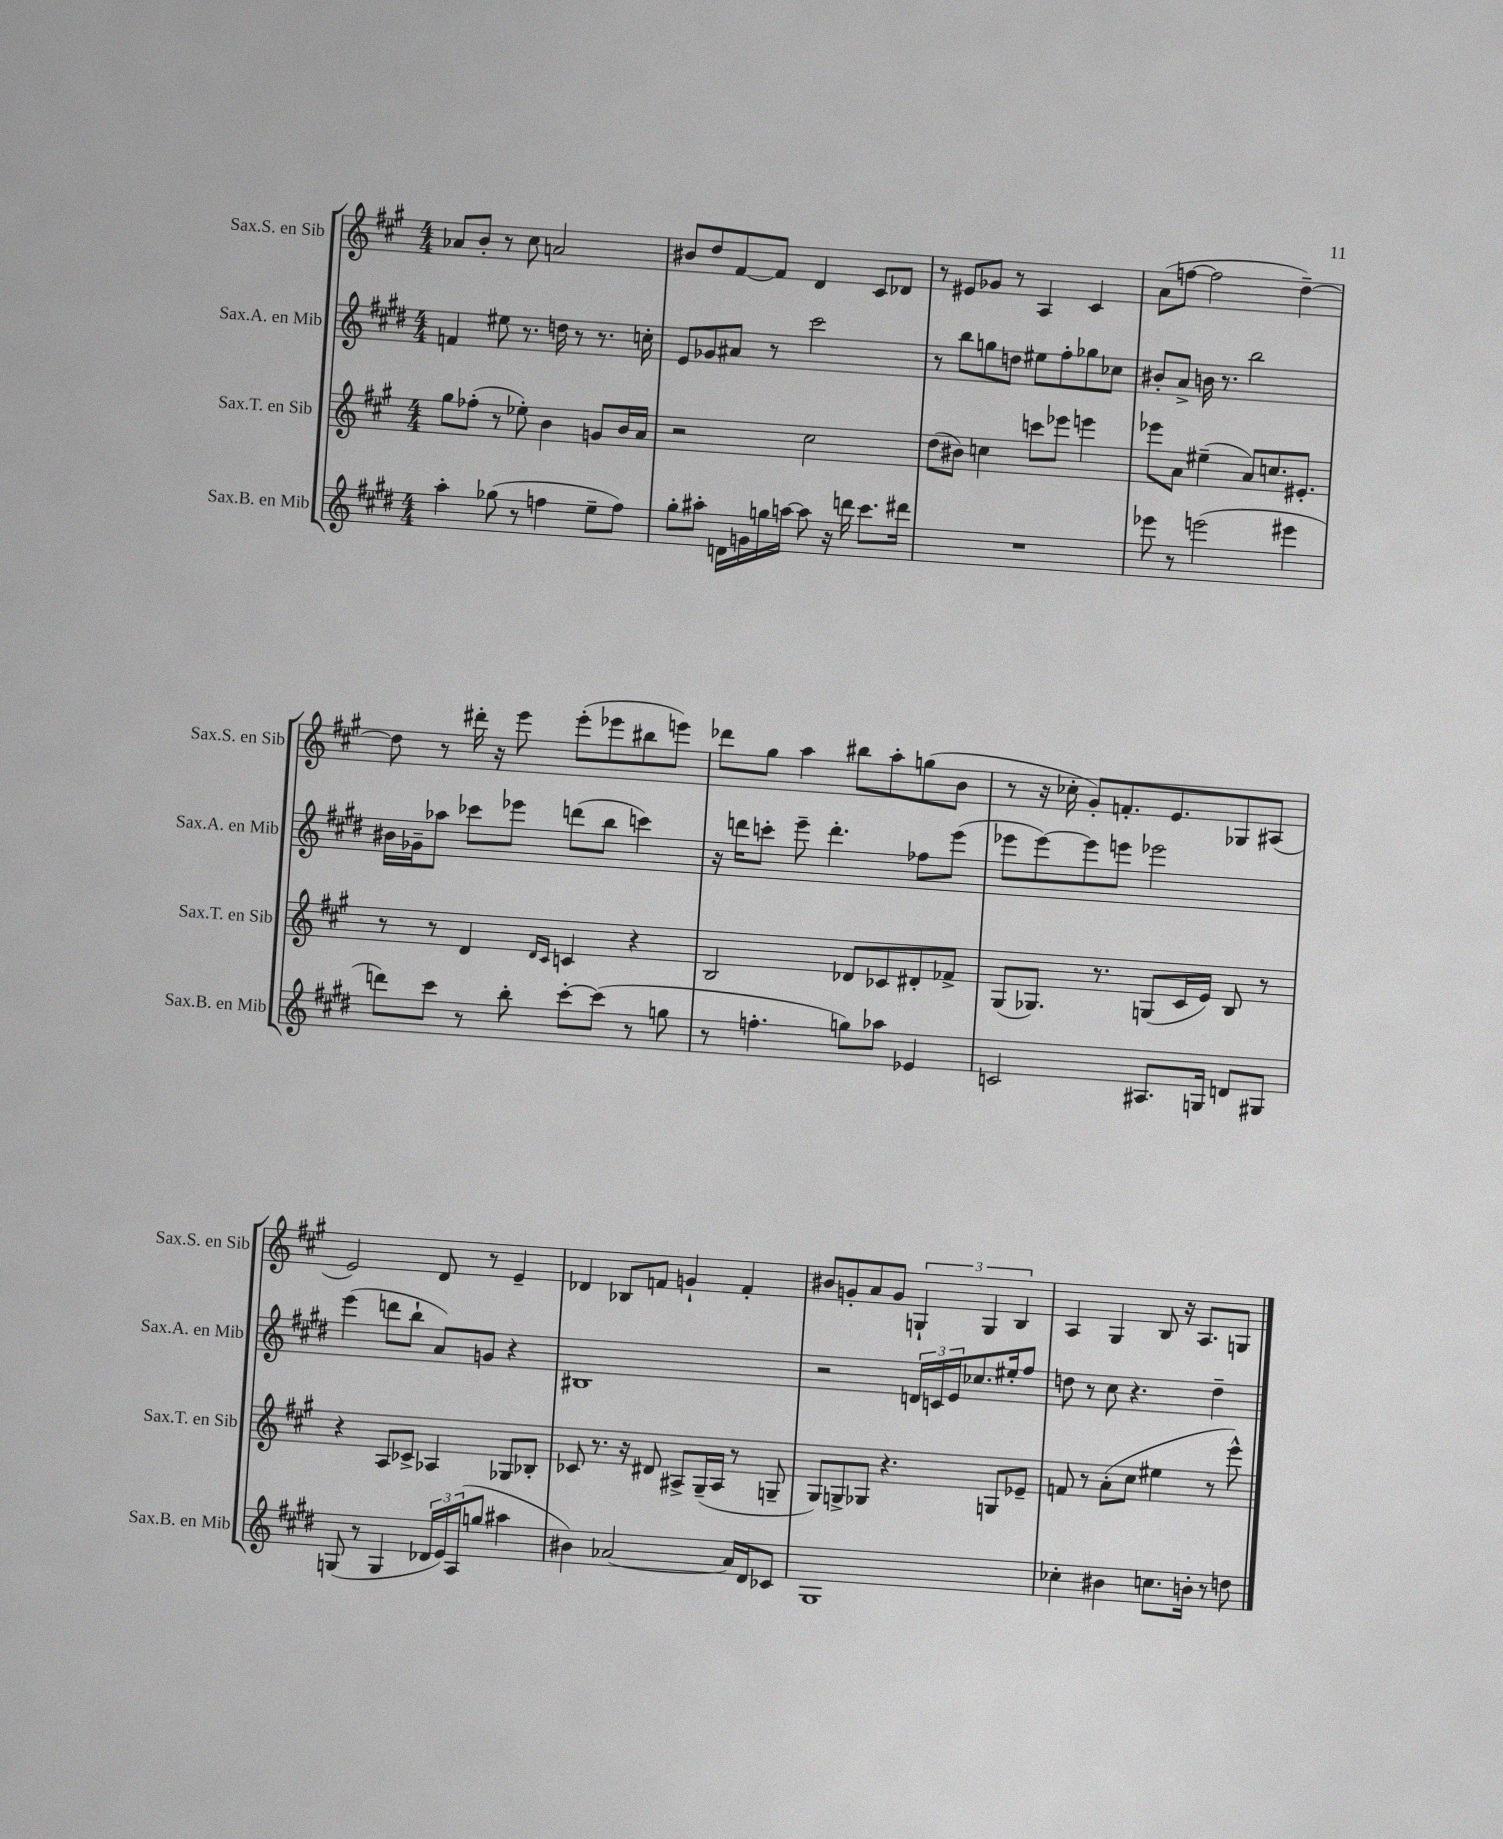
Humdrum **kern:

**kern	**kern	**kern	**kern
*staff4	*staff3	*staff2	*staff1
*clefG2	*clefG2	*clefG2	*clefG2
*k[f#c#g#d#]	*k[f#c#g#]	*k[f#c#g#d#]	*k[f#c#g#]
*M4/4	*M4/4	*M4/4	*M4/4
4aa'	8gg#	4f	8a-
.	(8ff-'	.	8b'
(8gg-	8r	8ee#	8r
8r	8ee-')	8.r	8cc#
4ff	4b	.	2a
.	.	16dd	.
.	.	8r	.
8ee~	8g	8.r	.
8ff)	16b	.	.
.	16a	16cc'	.
=	=	=	=
8gg#'	2r	8e	8b#
8aa#'	.	8g-	8dd
16d	.	8a#	[8f#
16g	.	.	.
16gg	.	8r	8f#]
[16aa	.	.	.
8aa]	2cc#	2ccc#	4d
16r	.	.	.
16ddd	.	.	.
8.ccc#	.	.	8c#
.	.	.	8d-
16ddd#	.	.	.
=	=	=	=
1r	(8dd	8r	8r
.	8b#)	8bb	8e#
.	4cc	8gg	8g-
.	.	8dd	8r
.	8ccc	8ee#	4A
.	8eee-	8ff#'	.
.	4eee	8gg-	4c#
.	.	8cc-	.
=	=	=	=
8eee-	8eee-	8b#'	(8a
8r	8a	8a^	[8ff
(2eee	(4ee#~	16b	2ff]
.	.	8.r	.
.	8a)	2bb	.
.	8.cc	.	.
4eee#	.	.	[4dd~)
.	8.e#'	.	.
=	=	=	=
8ddd)	8r	16b#	8dd]
.	.	16g-~	.
8ccc#	8r	8aa-	8r
8r	4d	8ccc-	16ddd#'
.	.	.	16r
8bb'	.	8eee-	8eee
.	16qqd	.	.
.	16qqc#	.	.
[8ccc#'	4c	(8ddd	(8eee'
(8ccc#]	.	8bb	8eee-
8r	4r	4ccc)	8bb#
8gg	.	.	8eee)
=	=	=	=
8r	2B	16r	8ddd-
.	.	16ddd	.
4.ff'	.	8ccc'	8gg#
.	.	8eee~	4aa
.	.	4.ddd'	.
8gg)	8d-	.	8bb#
8aa-	8c-	.	8aa'
4e-	8d#'	8ff-	(8gg
.	8f-^	(8eee	8b
=	=	=	=
2c	(8G#	8eee-	8r
.	8.G-)	[8eee-)	16r
.	.	.	16cc-'
.	.	8eee-]	8g#')
.	8.r	.	.
.	.	8eee	8.f'
8.A#	(8G	2eee-	.
.	.	.	8.e
.	16c#	.	.
16G	16e)	.	.
8d	8B	.	8G-
8G#	8r	.	(8A#
=	=	=	=
(8G	4r	(4eee	2e)
8r	.	.	.
4G	8A	8ddd	.
.	8c-^	8bb`	.
24d-	4A-	8a)	8d
24e)	.	.	.
(24A	.	.	.
8gg	.	8g	8r
4aa#	8G-	4r	4e~
.	8B-'	.	.
=	=	=	=
4b#)	8c-	1B#	4d-
.	8.r	.	.
[2a-	.	.	8B-
.	16r	.	.
.	8d#	.	8f
.	8A#^	.	4g`
.	(16G#~	.	.
.	16A#	.	.
16a-]	8r	.	4f'
16d#	.	.	.
8c-	8G~	.	.
=	=	=	=
1G#	8G#)	2r	8b#
.	8G^	.	8g'
.	8G-	.	8a
.	4.r	.	8g
.	.	24d	6G`
.	.	24c	.
.	.	24e	.
.	.	8.cc-	.
.	.	.	6G
.	8G	.	.
.	.	16ee#'	.
.	.	.	6B
.	8e-~	8ff#	.
=	=	=	=
4cc-'	8f	8dd	4A
.	8r	8r	.
4b#	(8a'	8cc#	4G#
.	8cc#	4.r	.
8.cc	4ee#	.	8B
.	.	.	16r
16b'	.	.	8.A
8r	8r	4dd~	.
8dd	8eee^^)	.	8G
==	==	==	==
*-	*-	*-	*-
